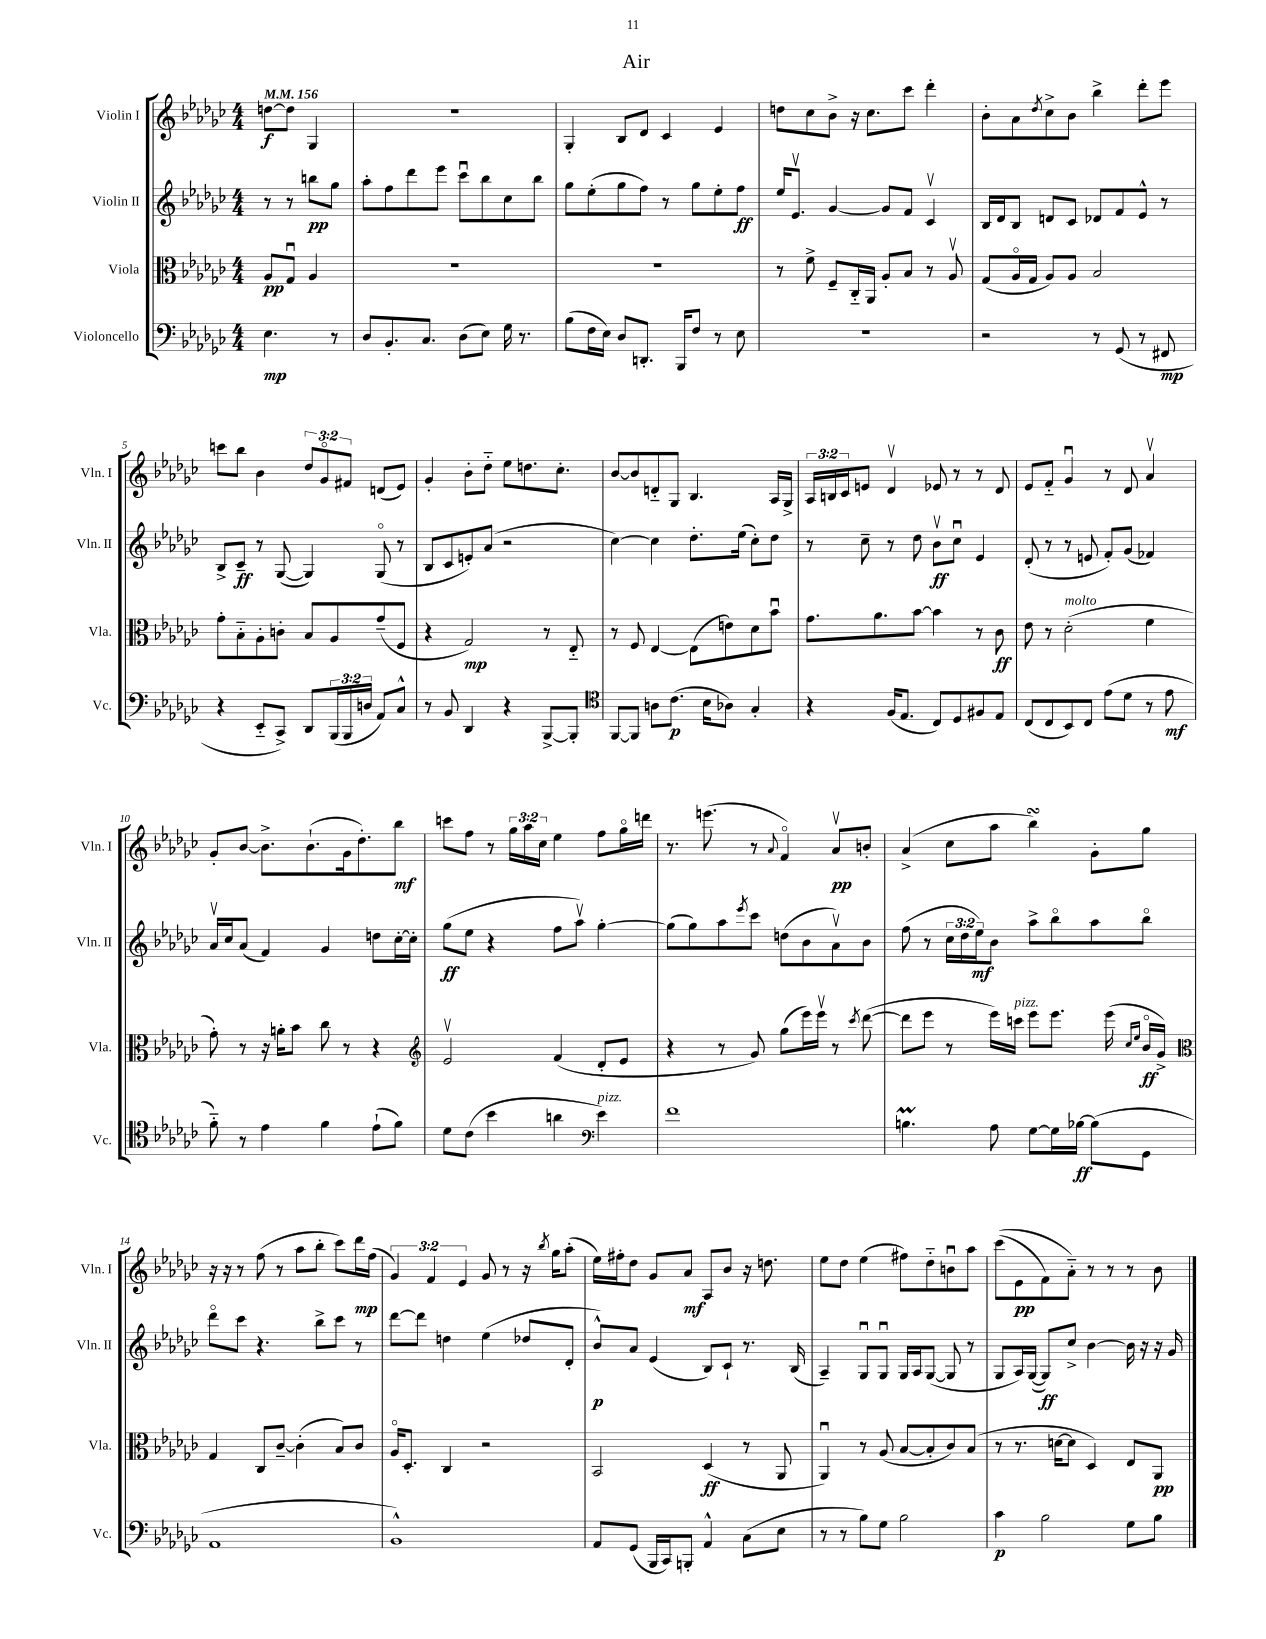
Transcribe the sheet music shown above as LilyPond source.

\header { title = "Air" }
<<
\new StaffGroup <<
\new Staff = "s0" \with { instrumentName = "Violin I" shortInstrumentName = "Vln. I" } {
    \clef treble \key ges \major \numericTimeSignature \time 4/4 \override Staff.TupletNumber.text = #tuplet-number::calc-fraction-text \partial 2 \tempo 4 = 156
    d''8~\f d''8 ges4 |
    R1 |
    ges4-. bes8 des'8 ces'4 ees'4 |
    d''8 ces''8 bes'8-> r16 ces''8. ces'''8 des'''4-. |
    bes'8-. aes'8 \acciaccatura { des''8 } ces''8-> bes'8 bes''4-> des'''8-. ees'''8 |
    c'''8 bes''8 bes'4 \tuplet 3/2 { des''8 ges'8\flageolet fis'8 } d'8( ees'8) |
    ges'4-. bes'8-. des''8-_ ees''8 d''8. ces''8.-. |
    bes'8~ bes'8 d'8-_ ges8 bes4. aes16 ges16-> |
    \tuplet 3/2 { aes16 b16 ces'16 } e'8 des'4\upbow ees'8 r8 r8 des'8 |
    ees'8 f'8-_ ges'4\downbow r8 des'8 aes'4\upbow |
    ges'8-. bes'8~ bes'8.-> bes'8.-!( ges'16 des''8.-.) bes''8\mf |
    c'''8 f''8 r8 \tuplet 3/2 { ges''16 aes''16 ces''16 } ees''4 f''8 ges''16\flageolet d'''16 |
    r8. e'''8.( r8 \appoggiatura { aes'8 } f'4\flageolet) aes'8\upbow\pp b'8-. |
    aes'4->( ces''8 aes''8 bes''4\turn) ges'8-. ges''8 |
    r16 r16 r8 f''8( r8 aes''8 bes''8-. ces'''8) des'''16\mp f''16( |
    \tuplet 3/2 { ges'4) f'4 ees'4 } ges'8 r8 r16 \acciaccatura { bes''8 } ges''16 aes''8-.( |
    ees''16) fis''16-. des''8 ges'8 aes'8\mf aes8 bes'8 r16 d''8. |
    ees''8 des''8 ees''4( fis''8) des''8-_ b'8\downbow aes''8 |
    ces'''8(\( ees'8\pp f'8) aes'8-_\) r8 r8 r8 bes'8 \bar "|." |
}
\new Staff = "s1" \with { instrumentName = "Violin II" shortInstrumentName = "Vln. II" } {
    \clef treble \key ges \major \numericTimeSignature \time 4/4 \override Staff.TupletNumber.text = #tuplet-number::calc-fraction-text \partial 2
    r8 r8 b''8\pp ges''8 |
    aes''8-. f''8 des'''8 ees'''8 ces'''8\downbow bes''8 ces''8 bes''8 |
    ges''8 ees''8-.( ges''8 f''8) r8 ges''8 ees''8-. f''8\ff |
    ees''16 ees'8.\upbow ges'4~ ges'8 f'8 ces'4\upbow |
    bes16 des'16 bes8 d'8 ces'8 des'8 f'8 ees'8-^ r8 |
    bes8-> ces'8--\ff r8 ges8~( ges4) ges8\flageolet( r8 |
    bes8 ces'8 e'8-.) aes'8( r2 |
    ces''4~) ces''4 des''8.-. ees''16( ces''8-.) des''8 |
    r8 ces''8-- r8 des''8 bes'8\upbow\ff ces''8\downbow ees'4 |
    des'8-.( r8 r8 e'8 f'8-.) ges'8( fes'4) |
    aes'16\upbow ces''16 aes'8( f'4) ges'4 d''8 ces''16~-. ces''16-. |
    ges''8\ff( ees''8 r4 f''8 aes''8\upbow) ges''4~-. |
    ges''8( ges''8) aes''8 \acciaccatura { ees'''8 } ces'''8 d''8( bes'8 aes'8\upbow) bes'8 |
    f''8( r8 \tuplet 3/2 { ces''16 des''16 ees''16\mf) } bes'8 aes''8-> bes''8\flageolet aes''8 bes''8\flageolet |
    des'''8\flageolet ces'''8 r4. bes''8-> ces'''8 r8 |
    des'''8~ des'''8 d''4 ees''4( des''8 des'8-. |
    bes'8-^\p) aes'8 ees'4( bes8) ces'8-! r8. bes16( |
    aes4--) ges8\downbow ges8\downbow ges16 aes16 ges8~( ges8 r8 |
    ges8 aes16) ges16~( ges8\ff) ces''8-> bes'4~ bes'16 r16 r16 ges'16 \bar "|." |
}
\new Staff = "s2" \with { instrumentName = "Viola" shortInstrumentName = "Vla." } {
    \clef alto \key ges \major \numericTimeSignature \time 4/4 \partial 2
    aes8\pp ges8\downbow aes4 |
    R1 |
    R1 |
    r8 f'8-> f8-- ces16-_ aes,16 aes8-. bes8 r8 aes8\upbow |
    ges8( aes16\flageolet ges16 aes8) aes8 bes2 |
    ges'8-. bes8-_ aes8-. c'8-. bes8 aes8 ges'8--( f8 |
    r4 ges2\mp) r8 ees8-_ |
    r8 f8 ees4~ ees8( e'8) des'8 bes'8\downbow |
    ges'8. aes'8. bes'8~ bes'4 r8 ces'8\ff |
    ees'8 r8 des'2-.^\markup { \italic "molto" }( f'4 |
    ges'8-.) r8 r16 a'16-. bes'8 ces''8 r8 r4 |
    \clef treble ees'2\upbow f'4( des'8-. ees'8 |
    r4 r8 ges'8) ges''8( ees'''16) ees'''16\upbow r8 \acciaccatura { ces'''8 } des'''8~( |
    des'''8 ees'''8 r8 ees'''16) c'''16^\markup { \italic "pizz." } ees'''8 ees'''8. ees'''16( \grace { ces''16 ees''16 } bes'16\flageolet\ff ges'16->) |
    \clef alto ges4 ces8 ces'8~-- ces'4-.( bes8) ces'8 |
    aes16\flageolet des8.-. ces4 r2 |
    bes,2 des4\ff( r8 aes,8 |
    aes,4\downbow) r8 aes8( bes8~ bes8-. ces'8) bes8( |
    r8 r8. d'16~ d'8 des4) ees8 aes,8\pp \bar "|." |
}
\new Staff = "s3" \with { instrumentName = "Violoncello" shortInstrumentName = "Vc." } {
    \clef bass \key ges \major \numericTimeSignature \time 4/4 \override Staff.TupletNumber.text = #tuplet-number::calc-fraction-text \partial 2
    ees4.\mp r8 |
    des8 bes,8.-. ces8. des8( ees8) ges16 r8. |
    bes8( f16 ees16) des8 d,8.-. bes,,16 f8 r8 ees8 |
    R1 |
    r2 r8 ges,8( r8 fis,8\mp |
    r4 ees,8-_ ces,8->) des,8 \tuplet 3/2 { bes,,16( bes,,16 d16 } aes,8) ces8-^ |
    r8 bes,8 des,4 r4 bes,,8~-> bes,,8-. |
    \clef tenor f,8~ f,8 a8 ces'8.\p( bes16 aes8) ges4-. |
    r4 f16( ees8. ces8) des8 fis8 ees8 |
    ces8( ces8 bes,8) ces8 ees'8( des'8 r8 ees'8\mf |
    f'8-_) r8 ees'4 f'4 ees'8-!( f'8) |
    des'8 ces'8( bes'4 a'4 \clef bass ees'4^\markup { \italic "pizz." }) |
    f'1 |
    b4.\prall aes8 ges8~ ges16 bes16~\ff bes8( ges,8 |
    aes,1 |
    bes,1-^) |
    aes,8 ges,8( bes,,16 ces,16) b,,8-. aes,4-^ ces8( ees8 |
    r8 r8 bes8) ges8 bes2 |
    ces'4\p bes2 ges8 bes8 \bar "|." |
}
>>
>>
